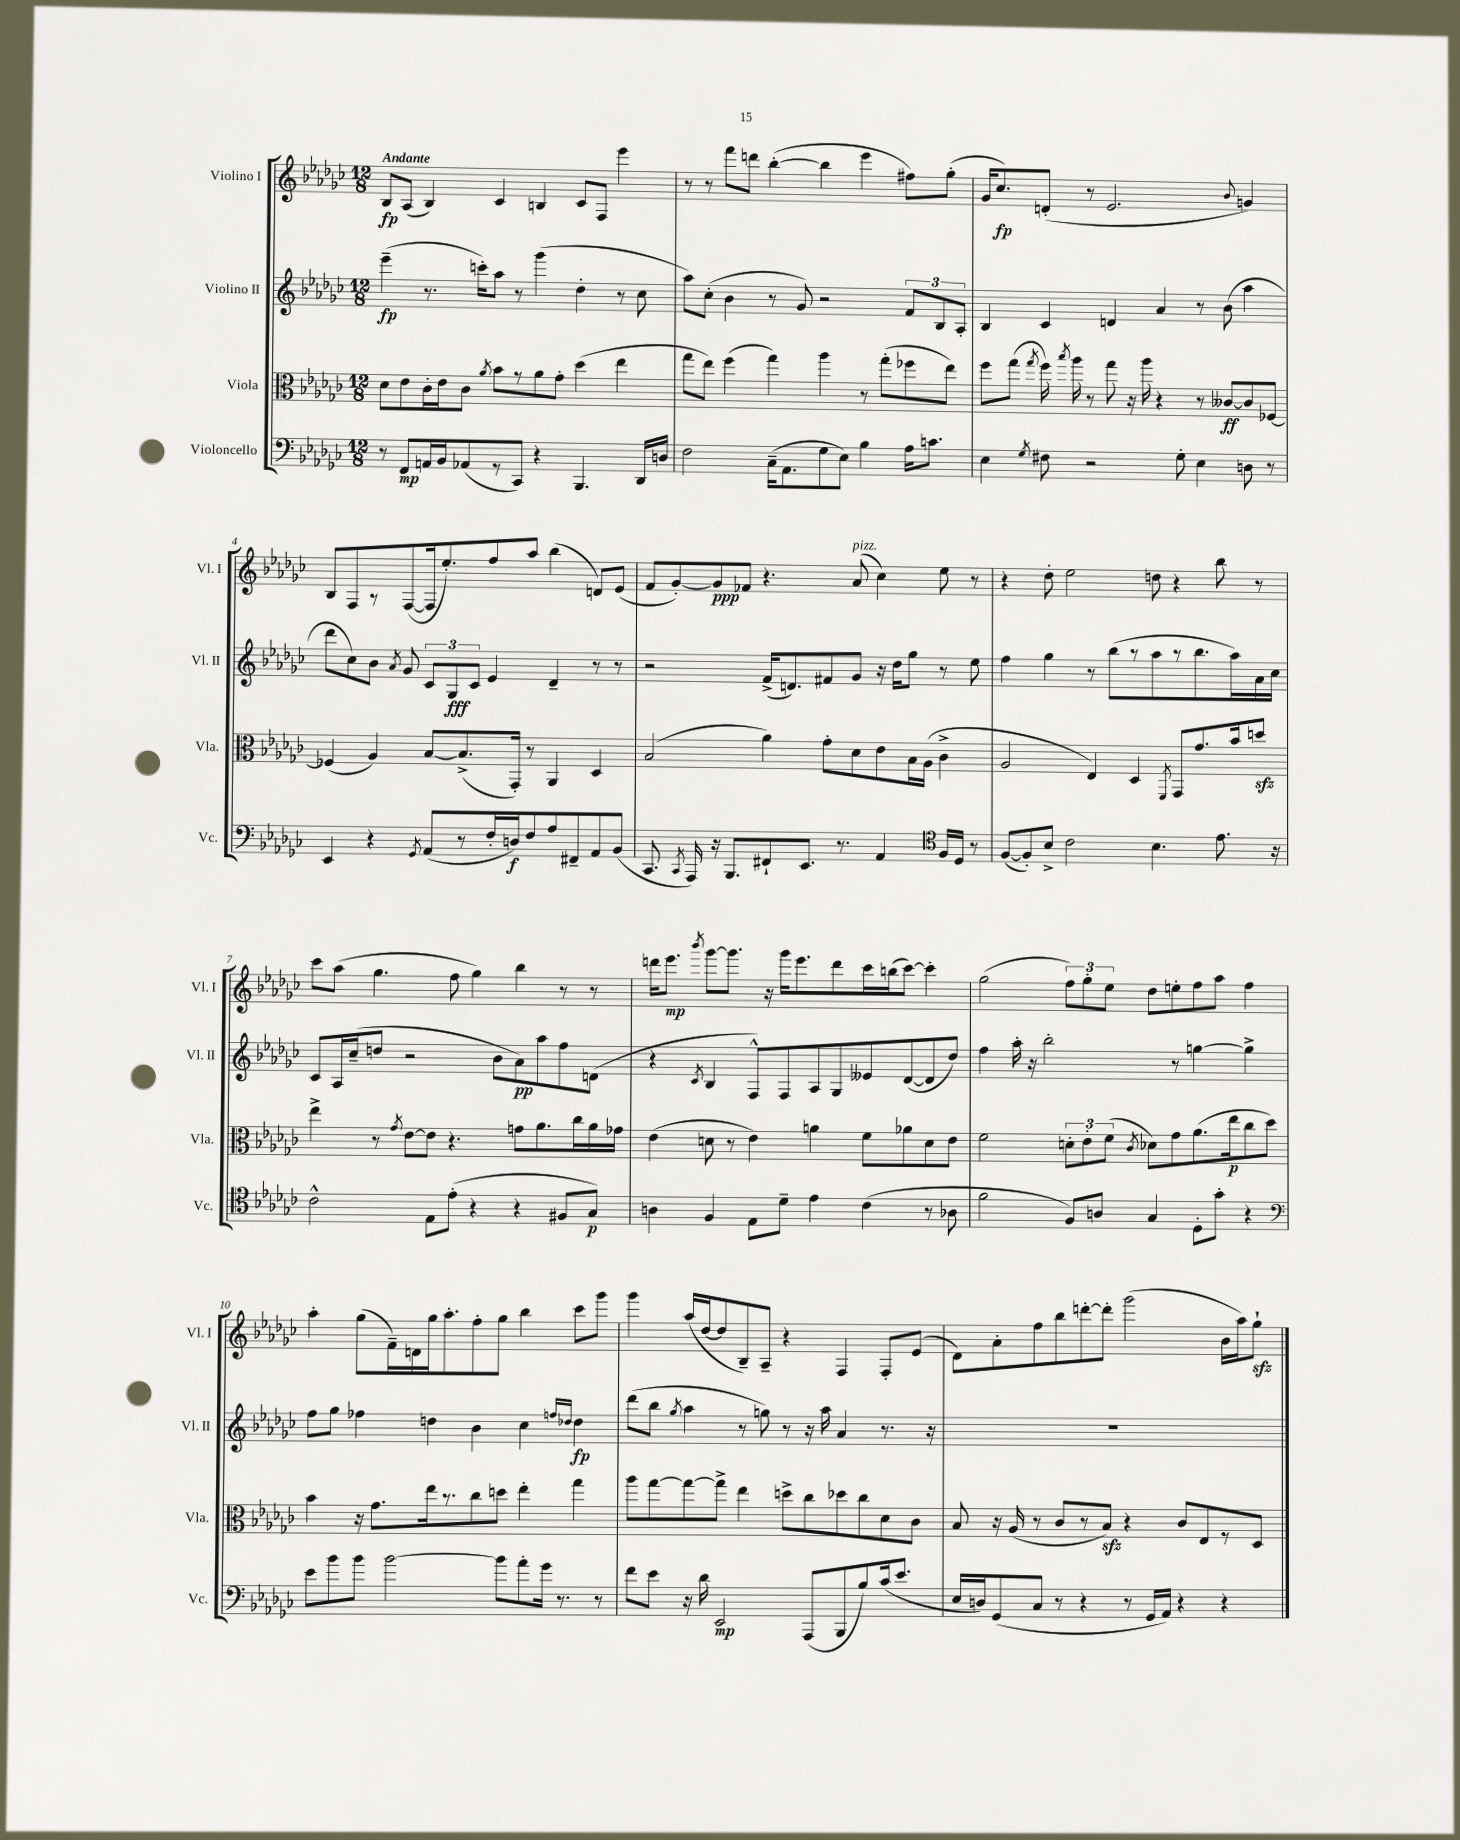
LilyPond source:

<<
\new StaffGroup <<
\new Staff = "s0" \with { instrumentName = "Violino I" shortInstrumentName = "Vl. I" } {
    \clef treble \key ges \major \numericTimeSignature \time 12/8 \tempo "Andante"
    \autoBeamOff bes8[\fp aes8]( bes4) ces'4 b4 ces'8[ f8] ees'''4 |
    r8 r8 f'''8[ d'''8] bes''4~-.( bes''4 ees'''4 fis''8[) ges''8]-.( |
    ges'16[ ces''8.\fp) d'8]-.( r8 ees'2. \appoggiatura { bes'8 } g'4) |
    bes8[ f8 r8 f8~( f16 ees''8.-.) f''8 aes''8] bes''4( d'8[) ees'8]( |
    f'8[ ges'8~-.) ges'8\ppp fes'8] r4. aes'8^\markup { \italic "pizz." }( ces''4) ees''8 r8 |
    r4 des''8-. ees''2 d''8 r4 bes''8 r8 |
    ces'''8[ aes''8]( ges''4. f''8 ges''4) bes''4 r8 r8 |
    d'''16[ ees'''8.]\mp \acciaccatura { bes'''8 } ges'''8[~ ges'''8.] r16 ges'''16[ ees'''8. d'''8 ces'''16 b''16( ces'''8]~) ces'''4-. |
    ges''2( \tuplet 3/2 { f''8[) ges''8-. ees''8] } des''8[ e''8-. f''8 aes''8] f''4 |
    aes''4-. ges''8[( f'16--) d'16 ges''16 aes''8.-. f''8-. ges''8] bes''4 ces'''8[ ges'''8] |
    ges'''4 aes''16[( des''16~ des''8 bes8--) aes8]-- r4 f4 f8[-. ees'8]( |
    des'8[) aes'8-. f''8 bes''8 d'''8~-. d'''8]-. ges'''2( bes'16[ aes''16) ges''8]-!\sfz \bar "|." |
}
\new Staff = "s1" \with { instrumentName = "Violino II" shortInstrumentName = "Vl. II" } {
    \clef treble \key ges \major \numericTimeSignature \time 12/8
    \autoBeamOff ees'''4--\fp( r8. c'''16[-.) aes''8] r8 ges'''4( des''4-. r8 ces''8 |
    aes''8[) ces''8]-.( bes'4 r8 ges'8) r2 \tuplet 3/2 { f'8[ bes8 aes8]-. } |
    bes4 ces'4 d'4 aes'4 r8 bes'8( aes''4 |
    des'''8[ ces''8) bes'8] \acciaccatura { aes'8 } ges'8 \tuplet 3/2 { ces'8[ ges8\fff ces'8] } ees'4 des'4-- r8 r8 |
    r2 f'16[->( d'8.) fis'8 ges'8] r16 des''16[ ges''8] r8 ees''8 |
    f''4 ges''4 r8 bes''8[( r8 aes''8 r8 bes''8. aes''16) aes'16 ces''16] |
    ces'8[ aes16 ces''16--( d''8] r2 bes'8[ aes'8\pp) aes''8 f''8 d'8]( |
    r4 \acciaccatura { ces'8 } bes4 f8[-^) f8 aes8 ges8 eeses'8 des'8~( des'8 des''8]) |
    f''4 aes''16-. r16 bes''2-. r8 g''4~ g''4-> |
    f''8[ ges''8] fes''4 d''4 bes'4 ces''4 \grace { f''16[ des''16] } des''4\fp |
    des'''8[( bes''8] \acciaccatura { ges''8 } aes''4 r8 g''8) r8 r16 aes''16 aes'4 r8. r16 |
    R1. \bar "|." |
}
\new Staff = "s2" \with { instrumentName = "Viola" shortInstrumentName = "Vla." } {
    \clef alto \key ges \major \numericTimeSignature \time 12/8
    \autoBeamOff des'8[ ees'8 ces'16-. ees'16 ces'8] \acciaccatura { aes'8 } bes'8[ r8 aes'8 ges'8]-. des''4( ees''4 |
    ges''8[ ees''8]) f''4( ges''4) aes''4 r8 ges''8[-.( fes''8 ees''8]) |
    f''8[ ges''8]( \acciaccatura { ges''8 } f''16) \acciaccatura { bes''8 } aes''16 r8 ges''8 r16 aes''16 r4 r8 ceses'8[~\ff ceses'8 fes8]~ |
    fes4( aes4) bes8[~ bes8.->( ges,16]-.) r8 aes,4 des4 |
    bes2( aes'4) ges'8[-. des'8 ees'8 bes16 aes16]( ces'4-> |
    aes2 ees4) des4 \acciaccatura { f,8 } ges,8[ ges'8. bes'16 d''8]\sfz |
    ees''4-> r8 \acciaccatura { ges'8 } ees'8[~ ees'8] r4. g'8[ aes'8. ces''16 aes'16 ges'16] |
    ees'4( d'8 r8 ees'4) a'4 f'8[ aes'8 d'8 ees'8] |
    f'2 \tuplet 3/2 { d'8[-. ees'8-. f'8]( } \acciaccatura { ces'8 } des'8[) ges'8 aes'8.( ees''16\p ces''8 des''8]) |
    bes'4 r16 ges'8.[ ees''16 r8. ces''8 d''8] ees''4-. ges''4 |
    aes''8[ ges''8~ ges''8~ ges''8]-> ees''4 d''8[-> ces''8 des''8 ces''8 des'8 ces'8] |
    bes8 r16 aes16( r8 ces'8[ r8 bes8]\sfz) r4 ces'8[ ees8 r8 des8] \bar "|." |
}
\new Staff = "s3" \with { instrumentName = "Violoncello" shortInstrumentName = "Vc." } {
    \clef bass \key ges \major \numericTimeSignature \time 12/8
    \autoBeamOff r8 f,8[\mp a,16 bes,16 aes,8( r8 ces,8]) r4 bes,,4. des,16[ d16] |
    f2 ces16[--( aes,8. ges8 ees8]) bes4 aes16[ c'8.] |
    ees4 \acciaccatura { ges8 } fis8 r2 ges8-. ees4 d8 r8 |
    ees,4 r4 \acciaccatura { ges,8 } aes,8[( r8 f16-. d16\f) f8 aes8 fis,8-- aes,8 bes,8]( |
    ces,8. \acciaccatura { ces,8 } aes,,16) r16 bes,,8.[ fis,8-! ees,8.] r8. aes,4 \clef tenor f16[ des16] r8 |
    f8[~( f8-.) bes8]-> ces'2 bes4. ees'8. r16 |
    ces'2-^ ees8[ ees'8]-.( r4 r4 fis8[ ges8]\p) |
    a4 f4 ees8[ des'8]-- ees'4 ces'4( r8 aes8 |
    f'2 f8[) a8] ges4 des8[-. ges'8]-. r4 |
    \clef bass ees'8[ bes'8 bes'8] bes'2~ bes'8[ aes'8-. ges'16] r8. r8 |
    f'8[ ees'8] r16 des'16 ees,2\mp aes,,8[( bes,,8 bes8) ces'16( ees'8.] |
    ees16[ d16) ges,8( ces8] r8 r4 r8 ges,16[ aes,16]) r4 r4 \bar "|." |
}
>>
>>
